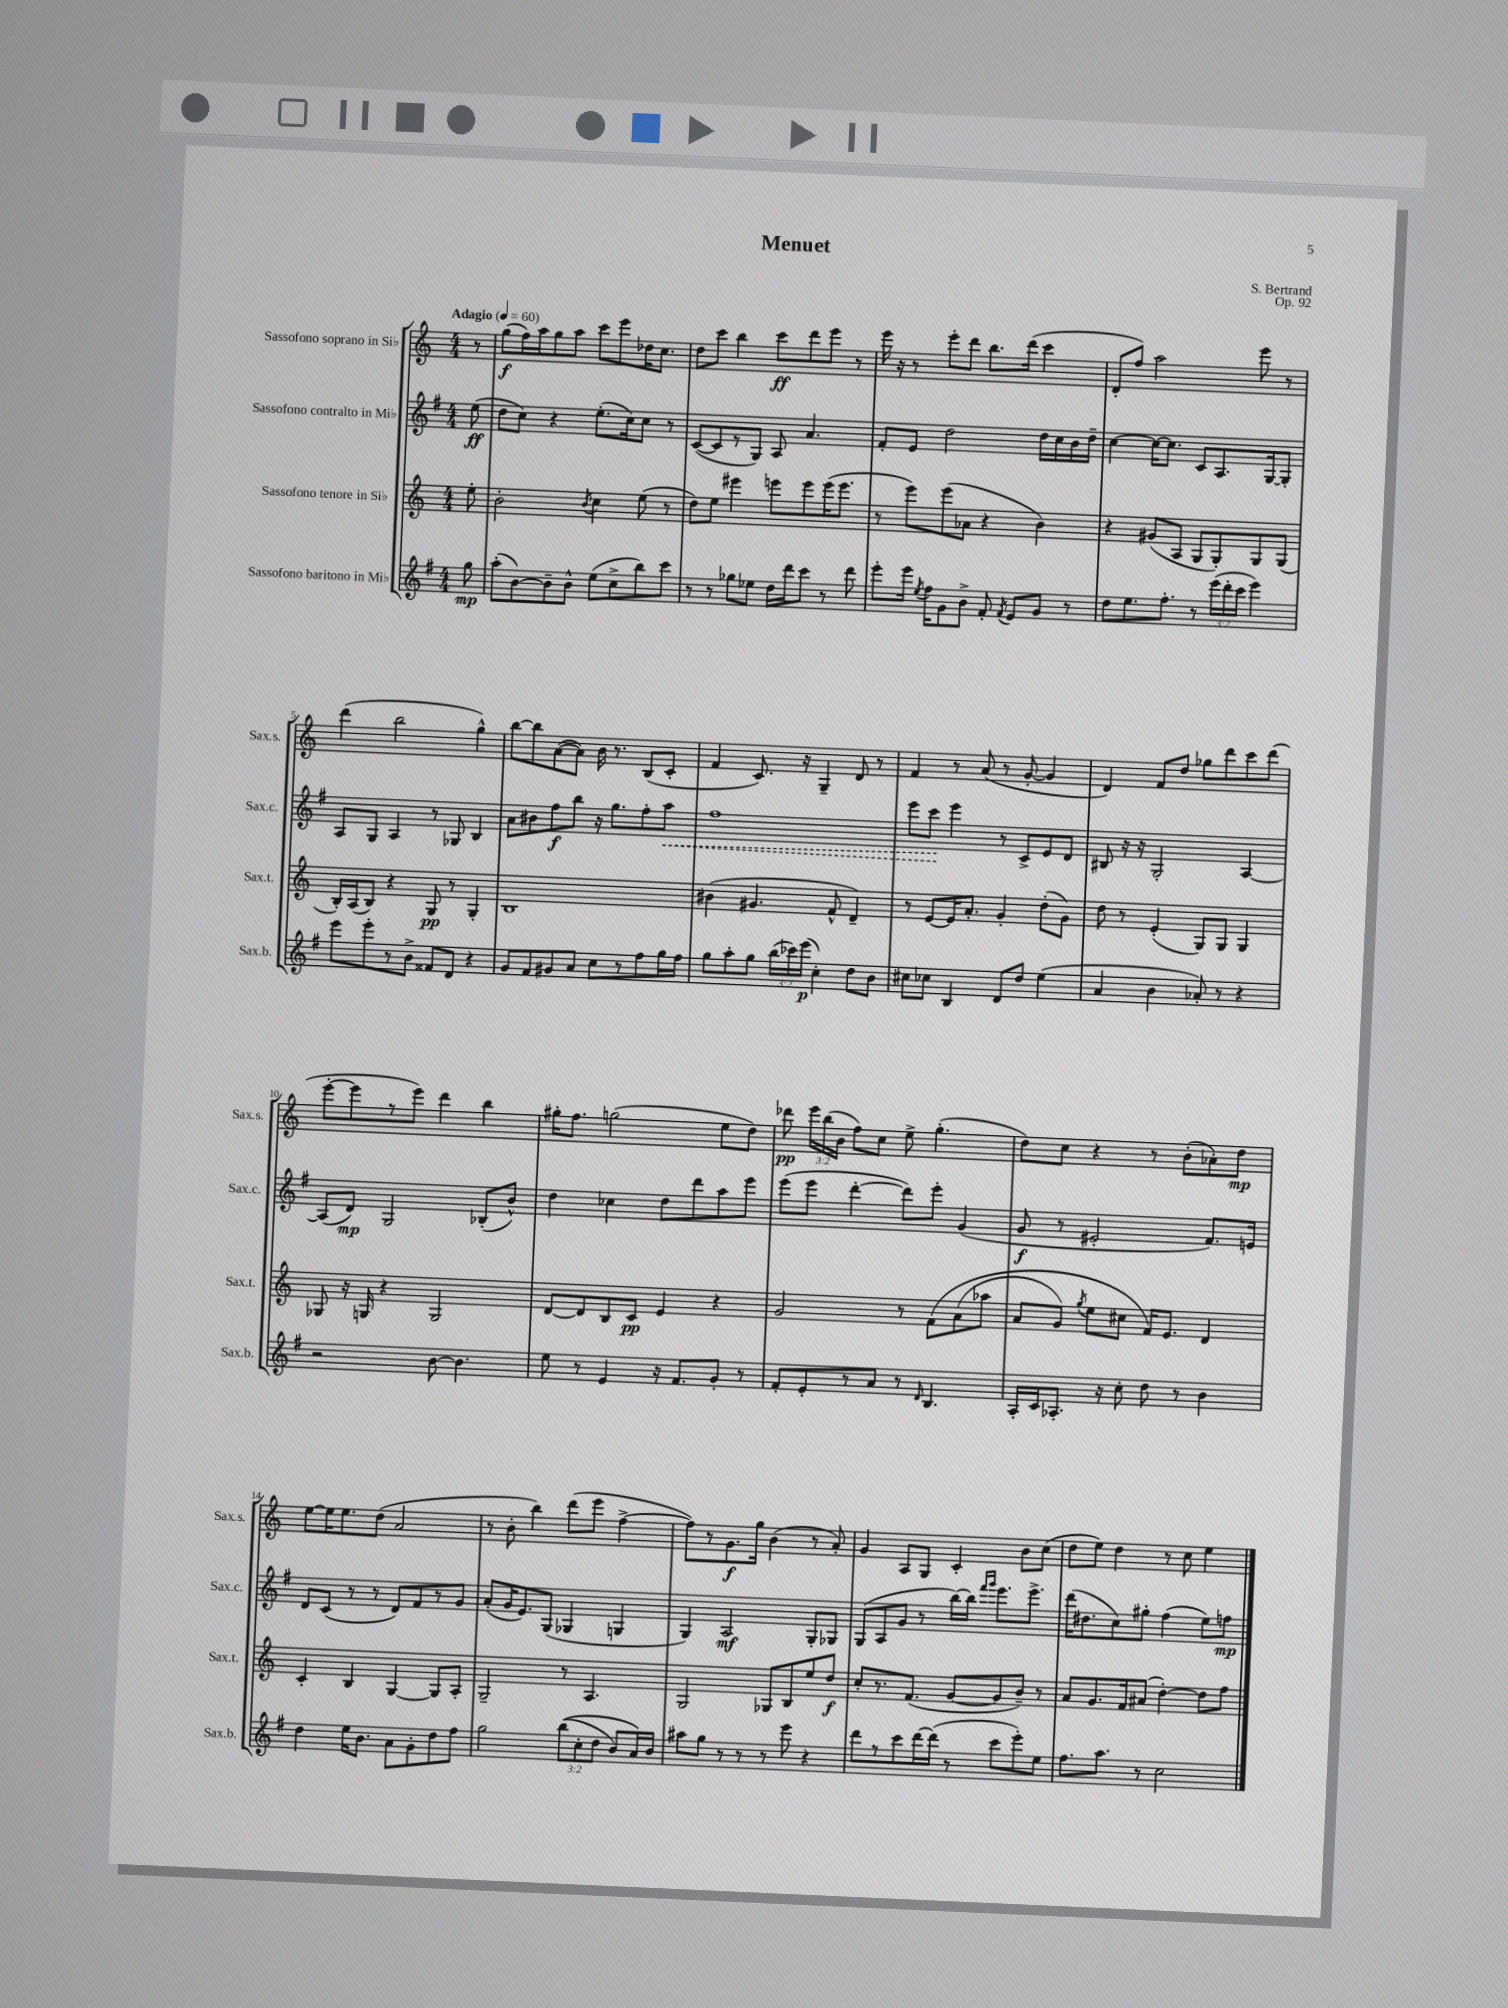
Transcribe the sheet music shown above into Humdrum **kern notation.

**kern	**kern	**kern	**kern
*staff4	*staff3	*staff2	*staff1
*clefG2	*clefG2	*clefG2	*clefG2
*k[f#]	*k[]	*k[f#]	*k[]
*M4/4	*M4/4	*M4/4	*M4/4
*MM60	*MM60	*MM60	*MM60
8gg	8ee'	(8ee	8r
=	=	=	=
(8aa'	2b'	8dd	(8gg
[8b)	.	8cc)	16ff)
.	.	.	16aa
8b~]	.	4r	8gg
8b^^	.	.	8aa
.	8qb	.	.
(8ee	4cc	(8.ee'	8ccc
8cc^	.	.	8eee
.	.	16cc)	.
8bb)	(8ee	8cc	16dd-
.	.	.	8.cc
8ccc	8r	8r	.
=	=	=	=
8r	8dd)	([8c	8dd
8r	8ee	8c]	8ccc
8gg-	4eee#	8r	4bb
8ee-	.	8G)	.
16dd	8eee	8A	8ccc
16ddd	.	.	.
8ccc	8eee	4.a	8ddd
8r	(16eee	.	8eee
.	8.eee	.	.
8ddd	.	.	8r
=	=	=	=
8eee'	8r	8f#'	16eee
.	.	.	16r
16eee	8eee)	8e	8r
8qee	.	.	.
16ff#	.	.	.
8g	(8eee	2dd	8eee'
8b^	8a-	.	8ddd
8f#'	4r	.	8.bb
8qf#	.	.	.
8e	.	.	.
.	.	.	(16ddd
8g	4b)	16dd	4ccc
.	.	16cc	.
8r	.	16b	.
.	.	16dd~	.
=	=	=	=
8dd	4r	[4cc	8d'
8.ee	.	.	8ff)
.	(8g#	16cc_	2aa
8.ff#'	.	8.cc]	.
.	8A	.	.
8r	8G	8c	.
(24eee	8G')	8.A	.
24ddd'	.	.	.
24ccc	.	.	.
4eee)	8G	.	8eee
.	.	[16G	.
.	(8G	8G']	8r
=	=	=	=
8eee	16B')	8A	(4ddd
.	(16A	.	.
8eee'	8B)	8G	.
8r	4r	4A	2bb
8b^	.	.	.
8f##	8G	8r	.
8d	8r	8G-	.
4r	4G'	4B	4gg^^)
=	=	=	=
8g	1B	8a	[8bb
8f#	.	8b#	8bb]
8g#	.	8ff#	([8a
8a	.	8bb	8a])
8cc	.	16r	16b
.	.	8.gg	8.r
8r	.	.	.
8ff#	.	8ff#'	(8B
16gg	.	8aa	8c'
16ff#	.	.	.
=	=	=	=
8gg	(4b#	1ff#	4f
8aa'	.	.	.
8gg	4.g#	.	8.c)
(24bb	.	.	.
24ccc-)	.	.	.
.	.	.	16r
(24eee	.	.	.
4cc')	.	.	4G~
.	8f^^	.	.
8dd	4d~)	.	8d
8b	.	.	8r
=	=	=	=
8cc#	8r	8eee	4f
8cc-	[8e	8ccc	.
4B	16e]	4eee	8r
.	8.a'	.	.
.	.	.	(8a
8d	4g'	8r	8r
8dd	.	8c^	[8g'
(4ee	(8dd'	8e	4g]
.	8g)	8d	.
=	=	=	=
4a	8dd	8B#	4d)
.	8r	16r	.
.	.	16r	.
4b	(4e'	2G'	8f
.	.	.	8dd
8a-')	8G)	.	8gg-
8r	8G	.	8ddd
4r	4G	[4A	8ccc
.	.	.	(8ddd
=	=	=	=
2r	8G-	(8A]	[8eee'
.	16r	8d)	8eee]
.	16G	.	.
.	4r	2G	8r
.	.	.	8eee)
[8b	2G	.	4ddd
4.b]	.	.	.
.	.	(8B-'	4bb
.	.	8b^^)	.
=	=	=	=
8ee	[8d	4dd	16gg#'
.	.	.	8.ff
8r	8d]	.	.
4e	8B	4cc-	(2gg
.	8c	.	.
16r	4e	8dd	.
8.f#	.	.	.
.	.	8ddd	.
8g'	4r	8aa	8ee
8r	.	8eee	8dd)
=	=	=	=
8f#'	2g	(8eee	8ddd-
8e'	.	8eee	24eee
.	.	.	(24bb
.	.	.	24b
8r	.	[4ddd'	8ff)
8a	.	.	8cc
8r	8r	8ddd])	8ee^
16qqd	.	.	.
4.B	&(8f	8eee'	(4.gg'
.	(8a	(4g	.
.	8aa-	.	.
=	=	=	=
16A'	8a	8g	8dd)
16c	.	.	.
8.A-'	8g)	8r	8cc
.	8qgg	.	.
.	8ee	2e#'	4r
16r	.	.	.
8cc'	8cc#	.	.
8dd	16f&)	.	8r
.	8.e	.	.
8r	.	.	(8b'
4b	4d	8.f#)	8a-')
.	.	.	8dd
.	.	16e	.
=	=	=	=
4dd	4c'	8d	[8ee
.	.	(8c	16ee]
.	.	.	8.ee
16ee	4B	8r	.
8.b	.	.	.
.	.	8r	(8dd
8a	[4G	8d)	2a
8g'	.	8f#	.
8dd	8G]	8r	.
8ff#	8A'	8g	.
=	=	=	=
2gg	2G~	(8a'	8r
.	.	16g	8b'
.	.	8.e)	.
.	.	.	4bb)
.	.	(8G	.
&((12bb	8r	4G-	(8ddd
12cc'	.	.	.
.	4.A	.	8eee
12dd	.	.	.
8b)	.	4G	[4ff^
16a&)	.	.	.
16b	.	.	.
=	=	=	=
8aa#	2G	4G)	8ff])
8gg	.	.	8r
8r	.	2A	8.g
8r	.	.	.
.	.	.	16gg
8r	8G-	.	(4b
8eee	8B	.	.
4r	8ee	8G'	8r
.	8dd	8G-	8a')
=	=	=	=
8ddd	8cc'	(8G	4g
8r	8.r	8A	.
8ccc	.	8g	8A
.	(8.f	.	.
[16ddd	.	8r	8G
(16ddd]	.	.	.
8r	[8g	[16bb)	4c'
.	.	16bb]	.
.	.	16qqfff#	.
.	.	16qqggg	.
8ccc	8g]	8.eee	.
8eee')	8b~)	.	8b
.	.	8.eee^	.
8ee	8r	.	(8cc
=	=	=	=
8.ff#	8a	(16ddd	8dd
.	.	8.dd#	.
.	8.g	.	8ee)
8.aa	.	.	.
.	.	8cc)	4dd
.	16f	.	.
8r	(8a#	8gg#'	.
2cc	[4dd')	(4ff#	8r
.	.	.	8cc
.	8dd]	8ee)	4ee
.	8ff	8ff	.
==	==	==	==
*-	*-	*-	*-
